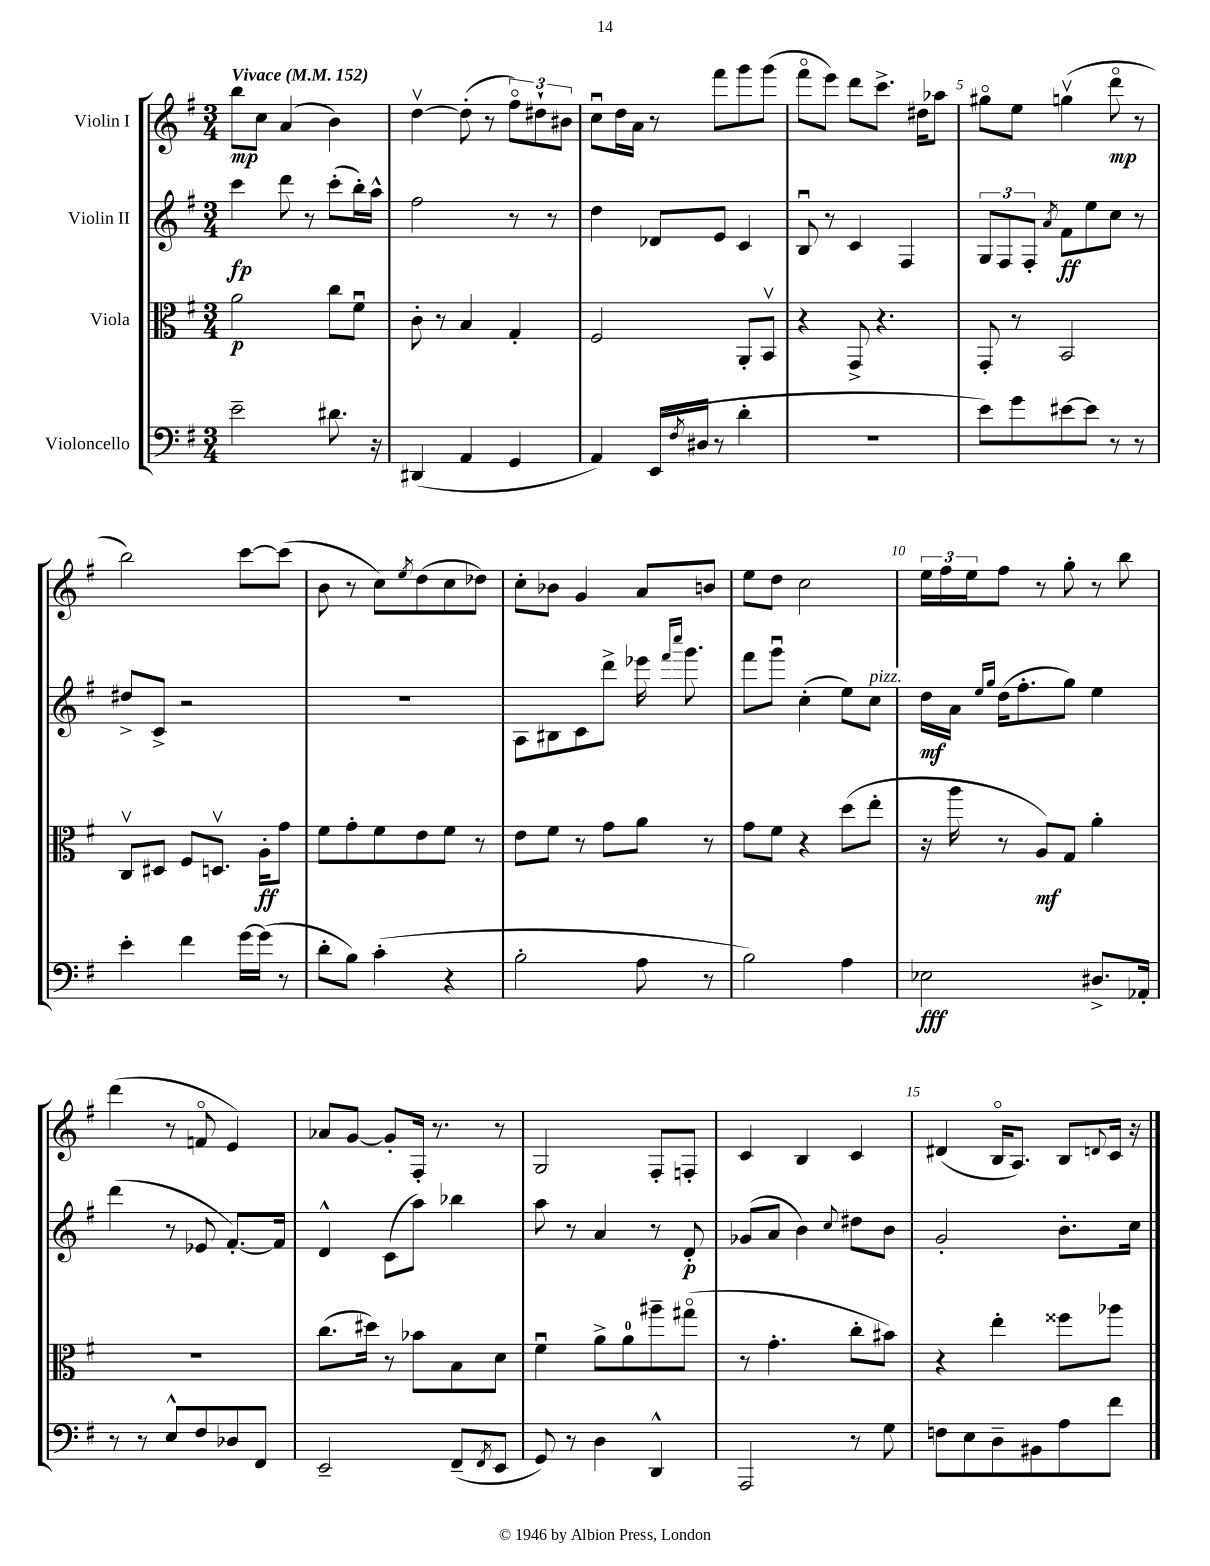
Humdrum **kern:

**kern	**kern	**kern	**kern
*staff4	*staff3	*staff2	*staff1
*clefF4	*clefC3	*clefG2	*clefG2
*k[f#]	*k[f#]	*k[f#]	*k[f#]
*M3/4	*M3/4	*M3/4	*M3/4
*MM152	*MM152	*MM152	*MM152
2e~	2a	4ccc	8bb
.	.	.	8cc
.	.	8ddd	(4a
.	.	8r	.
8.d#	8cc	(8ccc'	4b)
.	8f#u	16bb')	.
16r	.	16aa^^	.
=	=	=	=
(4DD#	8c'	2ff#	[4ddv
.	8r	.	.
4AA	4B	.	(8dd']
.	.	.	8r
4GG	4G'	8r	12ff#o)
.	.	.	12dd#`
.	.	8r	.
.	.	.	12b#
=	=	=	=
4AA)	2F#	4dd	8ccu
.	.	.	16dd
.	.	.	16a
(16EE	.	8d-	8r
8qF#	.	.	.
16D#	.	.	.
8r	.	8e	8fff#
4d'	8AA'	4c	8ggg
.	8BBv	.	(8ggg
=	=	=	=
2.r	4r	8Bu	8fff#o
.	.	8r	8eee)
.	8GG^	4c	8ddd
.	4.r	.	8.ccc^
.	.	4F#	.
.	.	.	16dd#
.	.	.	8aa-
=	=	=	=
8e)	8GG'	12G	8gg#o
.	.	12F#	.
8g	8r	.	8ee
.	.	12F#'	.
.	.	8qa	.
[8e#	2BB	8f#	(4ggv
8e#]	.	8ee	.
8r	.	8cc	8dddo
8r	.	8r	8r
=	=	=	=
4e'	8Cv	8dd#^	2bb)
.	8D#	8c^	.
4f#	8F#	2r	.
.	8.Dv	.	.
[16g	.	.	[8ccc
(16g]	16A'	.	.
8r	8g	.	(8ccc]
=	=	=	=
8d'	8f#	2.r	8b
8B)	8g'	.	8r
(4c'	8f#	.	8cc)
.	.	.	8qee
.	8e	.	(8dd
4r	8f#	.	8cc
.	8r	.	8dd-)
=	=	=	=
2B'	8e	8A	8cc'
.	8f#	8B#	8b-
.	8r	8c	4g
.	8g	8ddd^	.
8A	8a	16eee-	8a
.	.	16qqfff#	.
.	.	16qqcccc	.
.	.	8.ggg	.
8r	8r	.	8b
=	=	=	=
2B)	8g	8fff#	8ee
.	8f#	8gggu	8dd
.	4r	(4cc'	2cc
4A	(8dd	8ee)	.
.	8ee'	8cc	.
=	=	=	=
2E-	16r	16dd	24ee
.	.	.	24ff#
.	16aa	16a	.
.	.	.	24ee
.	.	16qqee	.
.	.	16qqgg	.
.	8r	(16dd	8ff#
.	.	8.ff#'	.
.	8A)	.	8r
.	8G	8gg)	8gg'
8.D#^	4a'	4ee	8r
.	.	.	8bb
16AA-'	.	.	.
=	=	=	=
8r	2.r	(4ddd	(4ddd
8r	.	.	.
8E^^	.	8r	8r
8F#	.	8e-	8fo
8D-	.	[8.f#')	4e)
8FF#	.	.	.
.	.	16f#]	.
=	=	=	=
2EE~	(8.cc	4d^^	8a-
.	.	.	[8g
.	16dd#)	.	.
.	8r	(8c	8g']
.	8b-	8aa)	16F#'
.	.	.	8.r
(8FF#~	8B	4bb-	.
8qFF#	.	.	.
8EE	8d	.	8r
=	=	=	=
8GG)	4f#u	8aa	2G
8r	.	8r	.
4D	8a^	4a	.
.	8a	.	.
4DD^^	8aa#~	8r	8F#'
.	(8gg#o	8d'	8F'
=	=	=	=
2AAA	8r	(8g-	4c
.	4.g'	8a	.
.	.	4b)	4B
.	.	8qqcc	.
8r	8cc'	8dd#	4c
8G	8b#)	8b	.
=	=	=	=
8F	4r	2g'	(4d#
8E	.	.	.
8D~	4ee'	.	16Bo
.	.	.	8.A)
8BB#	.	.	.
8A	8ff##	8.b'	8B
.	.	.	8qqd
8f#	8aa-	.	16c
.	.	16cc	16r
==	==	==	==
*-	*-	*-	*-
